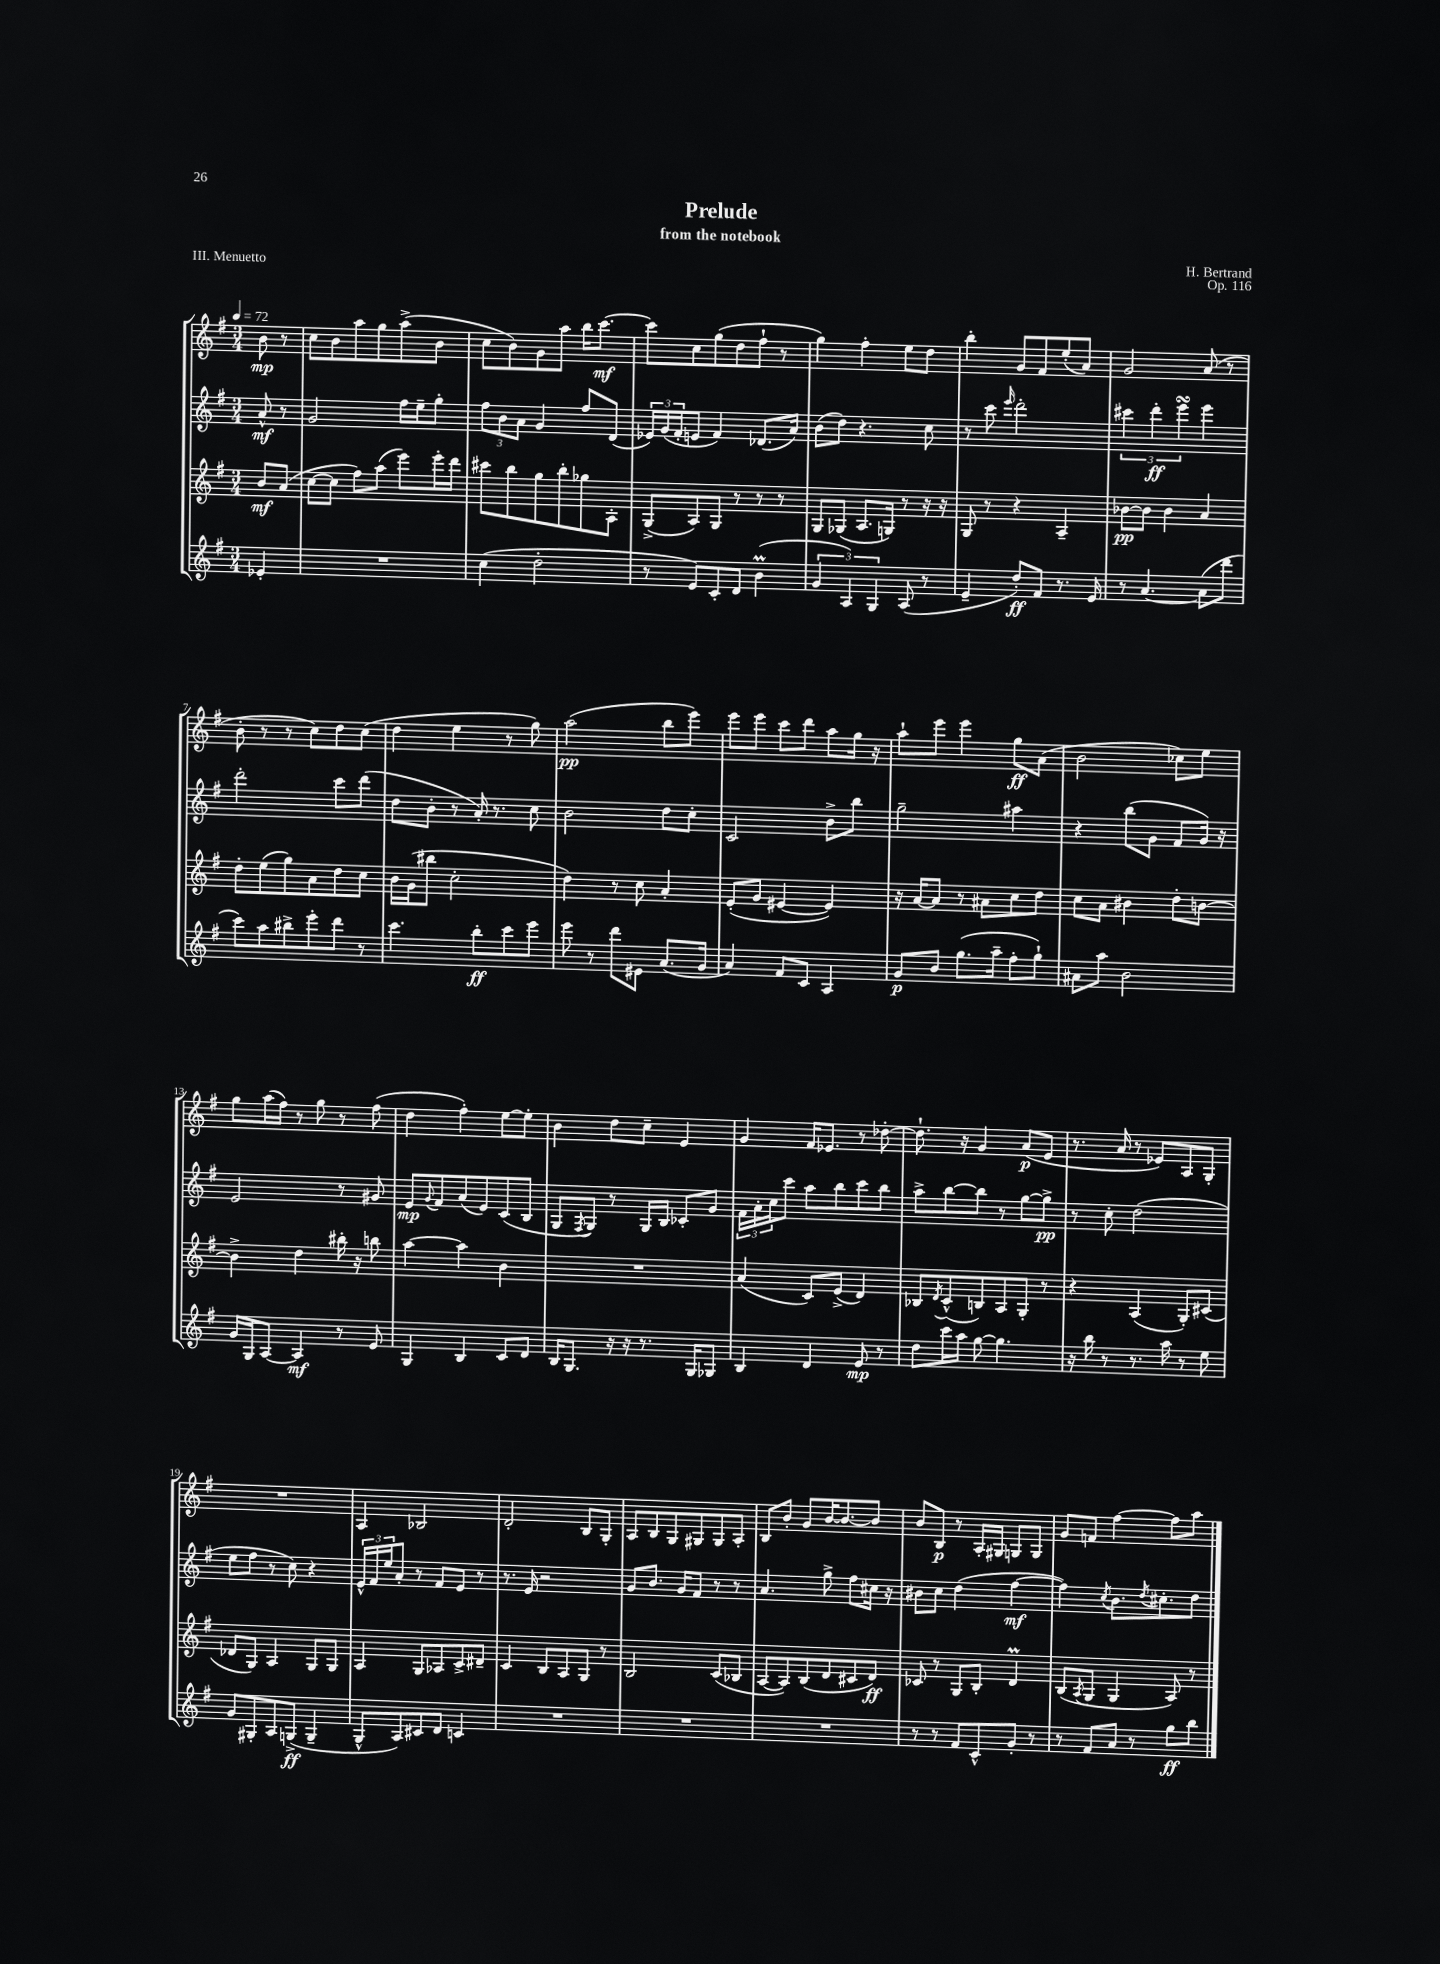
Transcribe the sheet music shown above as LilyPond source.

\header { title = "Prelude" composer = "H. Bertrand" subtitle = "from the notebook" opus = "Op. 116" piece = "III. Menuetto" }
<<
\new StaffGroup <<
\new Staff = "s0" {
    \clef treble \key g \major \numericTimeSignature \time 3/4 \partial 4 \tempo 4 = 72
    b'8\mp r8 |
    c''8 b'8 a''8 g''8 a''8->( b'8 |
    c''8 b'8) g'8 a''8 b''16 c'''8.~\mf |
    c'''8 c''8 g''8( d''8 fis''8-! r8 |
    g''4) fis''4-. e''8 d''8 |
    b''4-. g'8 fis'8 e''8-.( a'8) |
    g'2 a'8( r8 |
    b'8-. r8 r8 c''8) d''8 c''8( |
    d''4 e''4 r8 g''8) |
    a''2\pp( b''8 e'''8) |
    e'''8 e'''8 c'''8 d'''8 a''8 g''16 r16 |
    a''8-! e'''8 e'''4 g''8\ff a'8( |
    b'2 ces''8) e''8 |
    g''8 a''16( fis''16) r8 g''8 r8 fis''8( |
    d''4 fis''4-.) e''8~ e''8-. |
    b'4 d''8 c''8-- e'4 |
    g'4 fis'16 ees'8. r8 des''8~-. |
    des''8.-! r16 g'4 a'8\p( e'8 |
    r8. a'16 r8 ees'8) a8 g8-. |
    R2. |
    a4 bes2 |
    d'2-. b8 g8-. |
    a8 b8 g8 gis8 gis8 a8-. |
    b8 b'8-. g'8 b'16~ b'8.~ b'8 |
    b'8 b8\p r8 a16-. gis16 g8 g8 |
    g'8 f'8 fis''4~ fis''8 a''8 \bar "|." |
}
\new Staff = "s1" {
    \clef treble \key g \major \numericTimeSignature \time 3/4 \partial 4
    a'8-^\mf r8 |
    g'2 fis''16 e''16-- g''8-. |
    \tuplet 3/2 { fis''8 b'8 a'8 } g'4 fis''8 d'8( |
    \tuplet 3/2 { ees'16) g'16( fis'16-. } e'8 fis'4) des'8.( a'16) |
    b'8( d''8) r4. c''8 |
    r8 c'''8 \grace { e'''16 } d'''2-. |
    \tuplet 3/2 { cis'''4 d'''4-.\ff e'''4\turn } e'''4 |
    d'''2-. c'''8 d'''8( |
    d''8 b'8-. r8 a'16-.) r8. c''8 |
    b'2 d''8 c''8-. |
    c'2 b'8-> b''8 |
    g''2-- ais''4 |
    r4 b''8( g'8 fis'8 g'16) r16 |
    e'2 r8 gis'8 |
    e'8\mp \appoggiatura { g'8 } fis'8 a'8( e'8) c'8( b8 |
    g8 \acciaccatura { fis8 } g8) r8 g16 b16 ces'8-. g'8 |
    \tuplet 3/2 { fis'16 a'16-. c''16 } c'''8 a''8 b''8 c'''8 b''8 |
    a''8-> b''8~ b''8 r8 g''8~ g''8->\pp |
    r8 c''8-. d''2( |
    e''8 fis''8 r8 c''8) r4 |
    \tuplet 3/2 { e'16-^ fis'16 e''16 } a'8-. r8 fis'8 e'8 r8 |
    r8. e'16 r2 |
    g'8 b'8. g'16 fis'8 r8 r8 |
    a'4. g''8-> fis''8 cis''16 r16 |
    bis'8 c''8 d''4( fis''4~\mf |
    fis''4) \acciaccatura { c''8 } b'8. \acciaccatura { d''8 } cis''8.-. d''8 \bar "|." |
}
\new Staff = "s2" {
    \clef treble \key g \major \numericTimeSignature \time 3/4 \partial 4
    b'8\mf a'8( |
    c''8~ c''8 fis''8) a''8( e'''8) e'''16-. d'''16 |
    cis'''8 b''8 g''8 b''8-. ges''8 a8-. |
    g8->( a8) g8 r8 r8 r8 |
    g8 ges8( a8. g16) r8 r16 r16 |
    g8 r8 r4 a4-- |
    bes'8~\pp bes'8 bes'4 a'4 |
    d''8-. e''8( g''8) a'8 d''8 c''8 |
    b'16 g'16( bis''8 c''2-. |
    d''4) r8 c''8 a'4-. |
    e'8-.( g'8 eis'4~ eis'4) |
    r16 a'16~ a'8 r8 ais'8 c''8 d''8 |
    c''8 a'8 bis'4 d''8-. b'8~ |
    b'4-> d''4 bis''16-. r16 b''8 |
    a''4~ a''4 b'4 |
    R2. |
    a'4( c'8) e'8->( d'4) |
    bes8 \acciaccatura { d'8 } c'8-^( b8) a8 g8-. r8 |
    r4 a4( g8-.) cis'8( |
    des'8 g8) a4 g8 g8 |
    a4 g8 aes8 c'8-> dis'8-- |
    c'4 b8 a8 g8 r8 |
    b2 c'8( bes8 |
    a8~ a8) b8( d'8 cis'8 d'8\ff) |
    ces'8 r8 g8 b8-. d'4\prall |
    b8( \acciaccatura { a8 } g8 g4 a8) r8 \bar "|." |
}
\new Staff = "s3" {
    \clef treble \key g \major \numericTimeSignature \time 3/4 \partial 4
    ees'4-. |
    R2. |
    c''4( d''2-. |
    r8 e'8) c'8-. d'8 b'4\prall( |
    \tuplet 3/2 { g'4 a4) g4 } a8( r8 |
    e'4-- d''8-.\ff) fis'8 r8. e'16 |
    r8 a'4.~ a'8( d'''8 |
    c'''8) a''8 bis''8-> e'''8-. d'''8 r8 |
    c'''4. b''8-.\ff c'''8 e'''8 |
    e'''8 r8 d'''8 eis'8 a'8.( g'16 |
    a'4) fis'8 c'8 a4 |
    g'8\p b'8 g''8.( a''16-- fis''8-. g''8-!) |
    ais'8 a''8 b'2 |
    g'16 g16 a8~ a4\mf r8 e'8 |
    g4 b4 c'8 d'8 |
    b16 g8. r16 r16 r8. g16 ges8 |
    b4 d'4 e'8\mp r8 |
    d''8 c'''16 a''16 g''8~ g''4. |
    r16 b''16 r8 r8. a''16 r8 e''8 |
    g'8 gis8-. a8 g8->\ff( g4-- |
    g8-^ a8) cis'8 d'8 c'4 |
    R2. |
    R2. |
    R2. |
    r8 r8 fis'8 c'8-^ g'8-. r8 |
    r8 fis'8 a'8 r8 g''8\ff b''8 \bar "|." |
}
>>
>>
